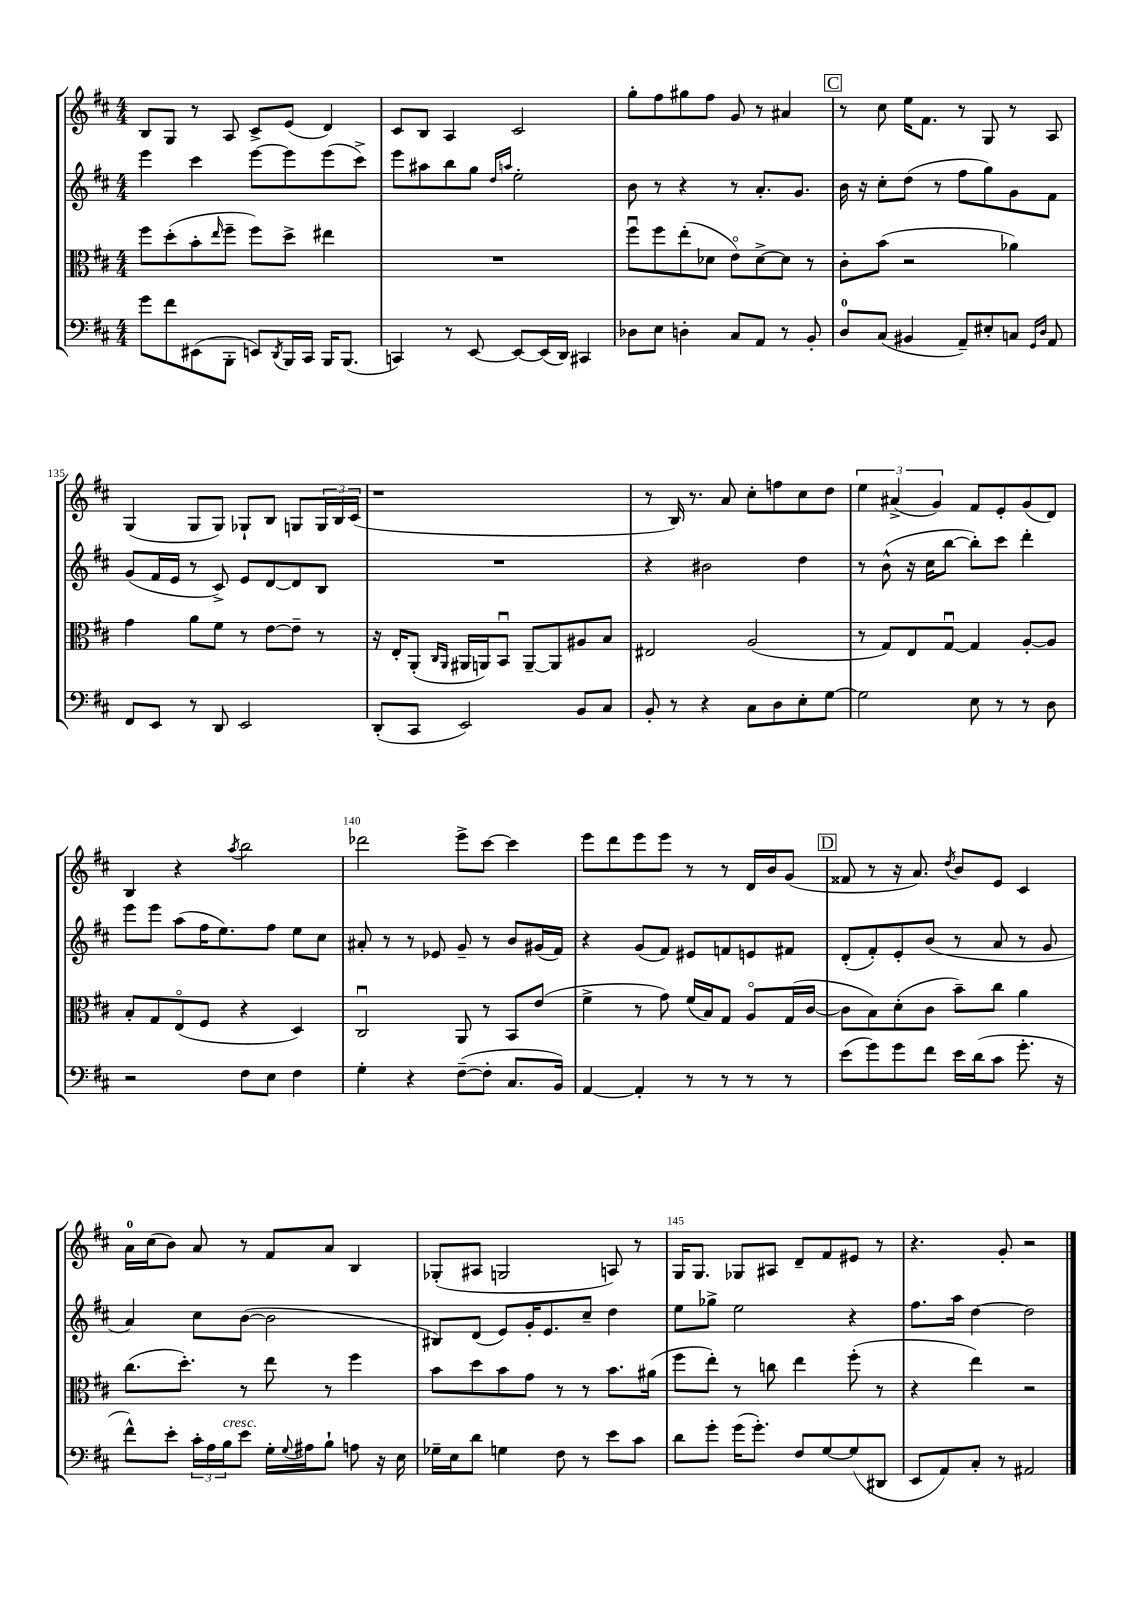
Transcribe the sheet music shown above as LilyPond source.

<<
\new StaffGroup <<
\new Staff = "s0" {
    \clef treble \key d \major \numericTimeSignature \time 4/4
    b8 g8 r8 a8 cis'8-> e'8( d'4) |
    cis'8 b8 a4 cis'2 |
    g''8-. fis''8 gis''8 fis''8 g'8 r8 ais'4 |
    \mark \markup { \box "C" } r8 cis''8 e''16 fis'8. r8 g8 r8 a8 |
    g4( g8 g8) ges8-! b8 g8 \tuplet 3/2 { g16 b16 cis'16( } |
    r1 |
    r8 b16) r8. a'8 cis''8-. f''8 cis''8 d''8 |
    \tuplet 3/2 { e''4 ais'4->( g'4) } fis'8 e'8-. g'8( d'8) |
    b4 r4 \acciaccatura { a''8 } b''2 |
    des'''2 e'''8-> cis'''8~ cis'''4 |
    e'''8 d'''8 e'''8 e'''8 r8 r8 d'16 b'16 g'8( |
    \mark \markup { \box "D" } fisis'8 r8 r16 a'8.) \acciaccatura { d''8 } b'8 e'8 cis'4 |
    a'16-0 cis''16( b'8) a'8 r8 fis'8 a'8 b4 |
    ges8-.( ais8 g2 a8) r8 |
    g16 g8. ges8 ais8 d'8-- fis'8 eis'8 r8 |
    r4. g'8-. r2 \bar "|." |
}
\new Staff = "s1" {
    \clef treble \key d \major \numericTimeSignature \time 4/4
    e'''4 cis'''4 e'''8~ e'''8 e'''8( cis'''8->) |
    e'''8 ais''8 b''8 g''8 \grace { d''16 a''16 } e''2-. |
    b'8 r8 r4 r8 a'8.-. g'8. |
    \mark \markup { \box "C" } b'16 r16 cis''8-. d''8( r8 fis''8 g''8) g'8 fis'8 |
    g'8( fis'16 e'16 r8 cis'8->) e'8 d'8~ d'8 b8 |
    R1 |
    r4 bis'2 d''4 |
    r8 b'8-^( r16 cis''16 b''8~ b''8-.) cis'''8 d'''4-. |
    e'''8 e'''8 a''8( fis''16 e''8.) fis''8 e''8 cis''8 |
    ais'8-. r8 r8 ees'8 g'8-- r8 b'8 gis'16( fis'16) |
    r4 g'8( fis'8) eis'8 f'8 e'8 fis'8 |
    \mark \markup { \box "D" } d'8-.( fis'8-.) e'8-. b'8( r8 a'8 r8 g'8 |
    a'4) cis''8 b'8~( b'2 |
    bis8) d'8( e'8) g'16-. e'8. cis''8-- d''4 |
    e''8 ges''8-> e''2 r4 |
    fis''8. a''16 d''4~ d''2 \bar "|." |
}
\new Staff = "s2" {
    \clef alto \key d \major \numericTimeSignature \time 4/4
    fis''8 d''8-.( b'8-. \grace { e''16 } fis''8-- fis''8) d''8-> eis''4 |
    R1 |
    fis''8\downbow fis''8 e''8-.( des'8 e'8\flageolet) des'8~-> des'8 r8 |
    \mark \markup { \box "C" } cis'8-. b'8( r2 aes'4) |
    g'4 a'8 fis'8 r8 e'8~ e'8-- r8 |
    r16 e16-. a,8-.( \grace { cis16 a,16 } ais,16 a,16) b,8\downbow a,8~-- a,8 ais8 b8 |
    eis2 a2( |
    r8 g8) e8 g8~\downbow g4 a8~-. a8 |
    b8-. g8 e8\flageolet( fis8 r4 d4) |
    cis2\downbow a,8 r8 b,8 e'8( |
    fis'4-> r8 g'8) fis'16( b16) g8 a8\flageolet g16( cis'16~ |
    \mark \markup { \box "D" } cis'8 b8) d'8-.( cis'8 b'8--) cis''8 a'4 |
    cis''8.( d''8.-.) r8 e''8 r8 fis''4 |
    b'8 d''8 b'8 g'8 r8 r8 b'8. ais'16( |
    fis''8 e''8-.) r8 c''8 e''4 fis''8-.( r8 |
    r4 e''4) r2 \bar "|." |
}
\new Staff = "s3" {
    \clef bass \key d \major \numericTimeSignature \time 4/4
    g'8 fis'8 eis,8( b,,8-. e,8) \acciaccatura { d,8 } b,,16 cis,16 b,,16 b,,8.( |
    c,4) r8 e,8~ e,8~ e,16( d,16) cis,4 |
    des8 e8 d4-. cis8 a,8 r8 b,8-. |
    \mark \markup { \box "C" } d8-0 cis8( bis,4 a,8--) eis8-. c8 \grace { g,16 d16 } a,8 |
    fis,8 e,8 r8 d,8 e,2 |
    d,8-.( cis,8 e,2) b,8 cis8 |
    b,8-. r8 r4 cis8 d8 e8-. g8~ |
    g2 e8 r8 r8 d8 |
    r2 fis8 e8 fis4 |
    g4-. r4 fis8~--( fis8-. cis8. b,16) |
    a,4~ a,4-. r8 r8 r8 r8 |
    \mark \markup { \box "D" } e'8( g'8) g'8 fis'8 e'16 d'16( cis'8 g'8.-. r16 |
    fis'8-^) e'8-. \tuplet 3/2 { cis'16-. a16 b16^\markup { \italic "cresc." } } e'8 g16-. \appoggiatura { g8 } ais16 b8-! a8 r16 e16 |
    ges16-- e16 d'8 g4 fis8 r8 e'8 cis'8 |
    d'8 g'8-. g'16( g'8.-.) fis8 g8~ g8( dis,8 |
    e,8 a,8) cis8-. r8 ais,2 \bar "|." |
}
>>
>>
\layout { \context { \Score currentBarNumber = #131 \override BarNumber.break-visibility = ##(#f #t #t) barNumberVisibility = #(every-nth-bar-number-visible 5) } }
